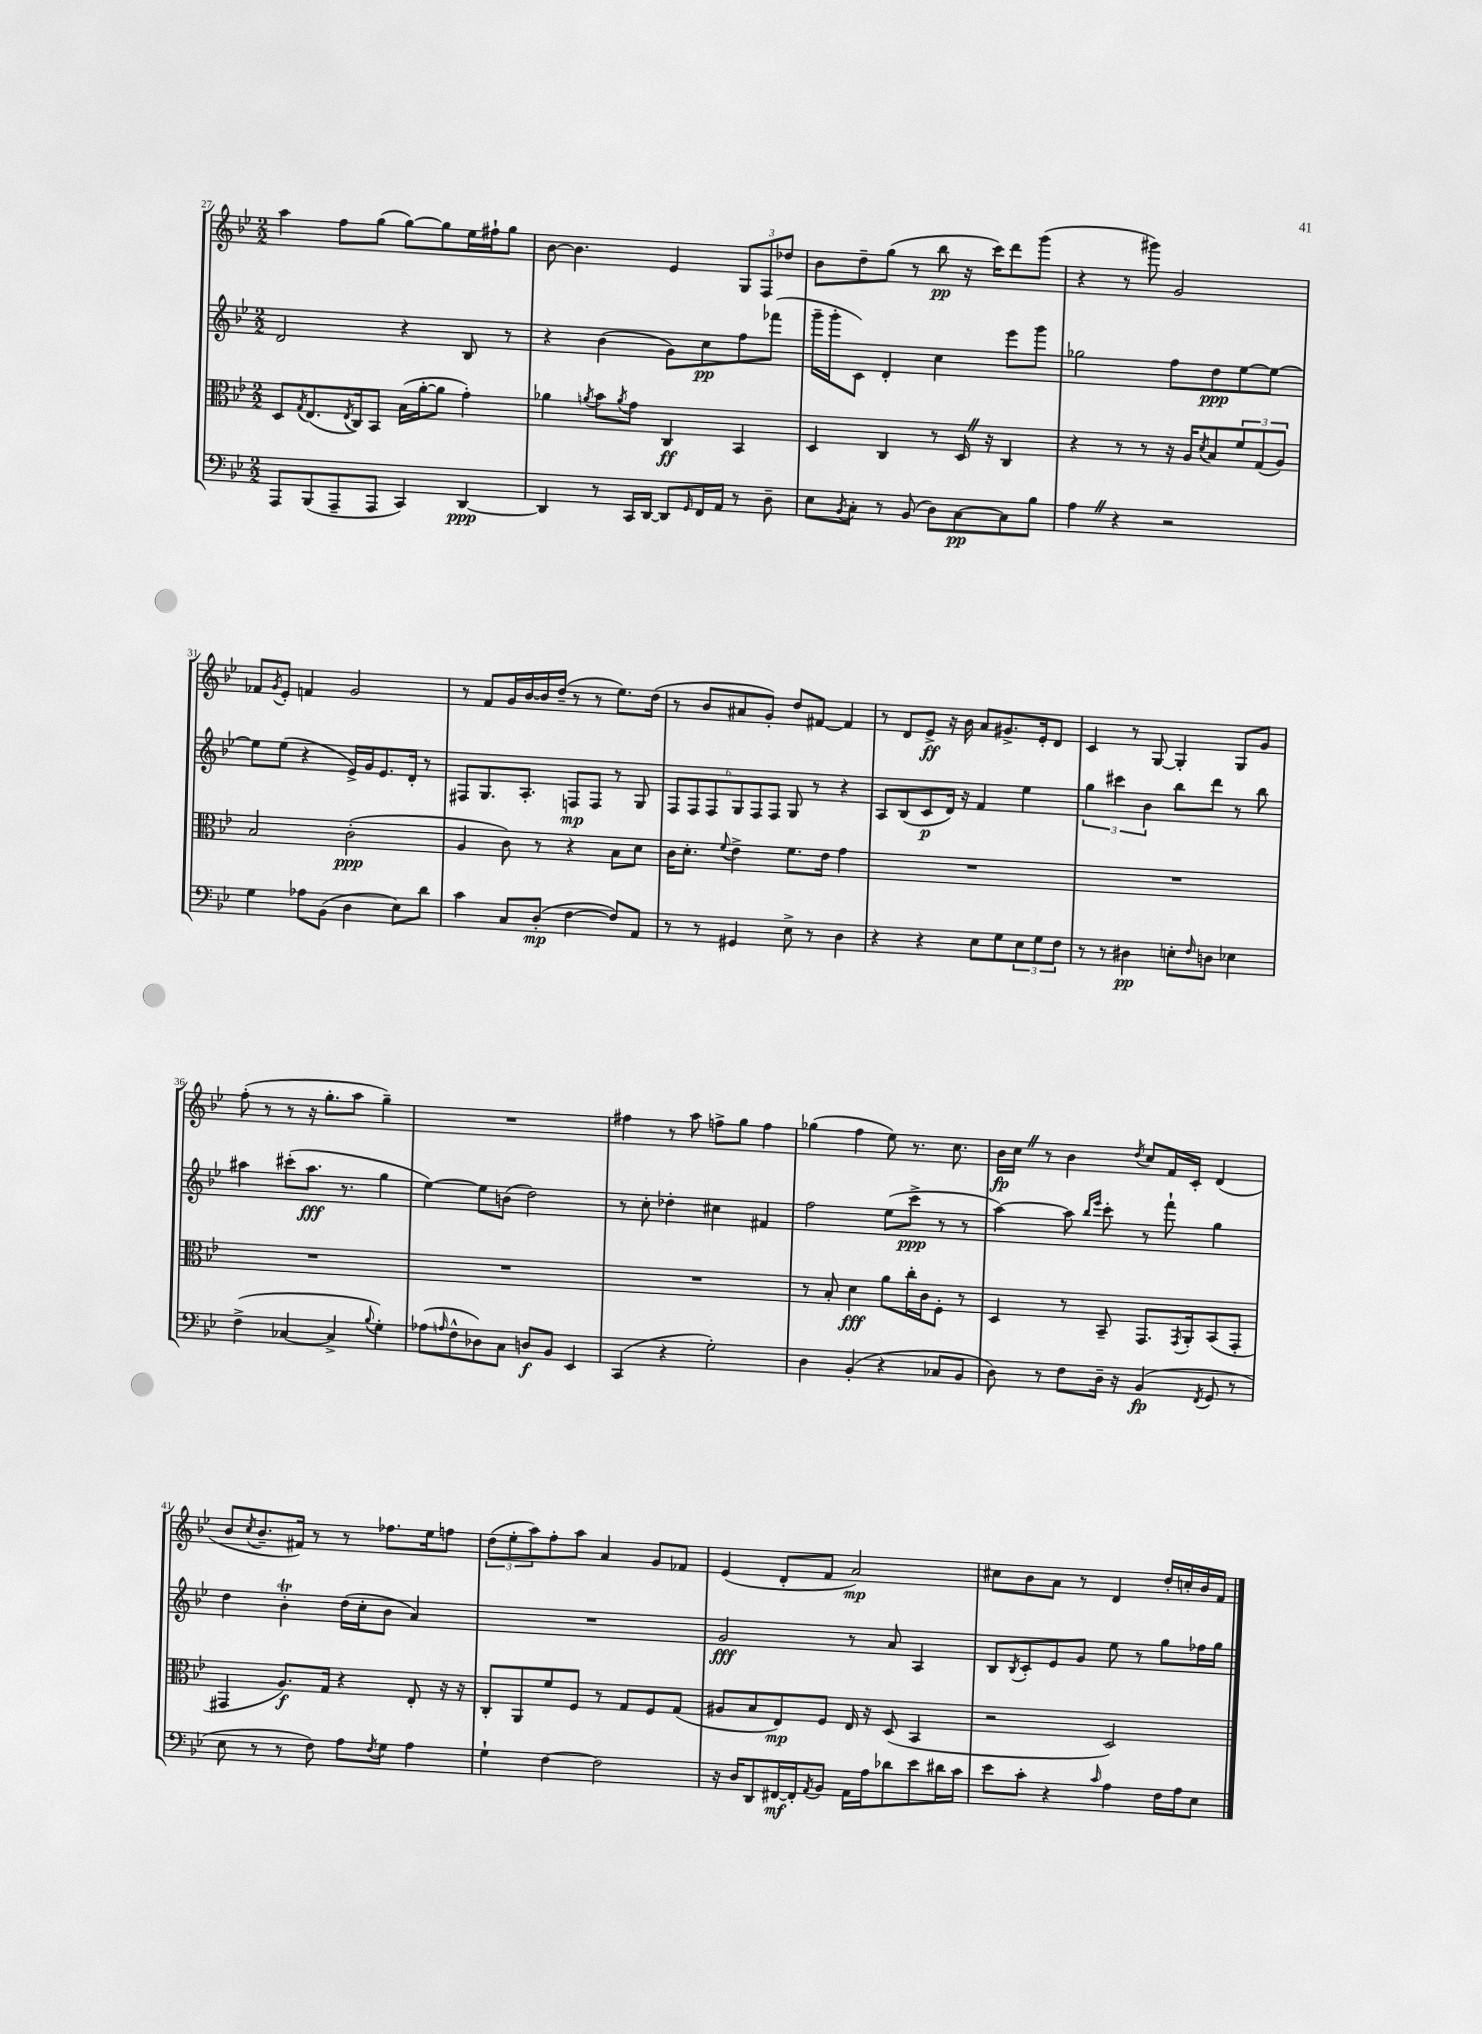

**kern	**kern	**kern	**kern
*staff4	*staff3	*staff2	*staff1
*clefF4	*clefC3	*clefG2	*clefG2
*k[b-e-]	*k[b-e-]	*k[b-e-]	*k[b-e-]
*M2/2	*M2/2	*M2/2	*M2/2
8AAA	8D	2d	4aa
.	8qG	.	.
(8BBB-	(8.E-	.	.
8AAA~	.	.	8ff
.	8qE-	.	.
.	16C)	.	.
8AAA	8BB-	.	(8gg
4CC)	(16B-	4r	[8gg)
.	[16a'	.	.
.	8a]	.	8gg]
[4DD	4g')	8B-	16ee-
.	.	.	16ff#`
.	.	8r	8gg
=	=	=	=
4DD]	4a-	4r	[8b-
.	.	.	4.b-]
.	8qa	.	.
8r	8b-	(4b-	.
.	8qa	.	.
16CC	8g	.	.
[16DD	.	.	.
8DD]	4C	8g)	4e-
16qqGG	.	.	.
16FF	.	8cc	.
16AA	.	.	.
8r	4BB-	8ff	12G
.	.	.	12F
8D~	.	(8fff-	.
.	.	.	12dd-
=	=	=	=
8E-	4D	16ggg~	8b-
.	.	16ggg'	.
8qBB-	.	.	.
8C'	.	8c)	8dd~
8r	4C	4d'	(8gg
(8BB-	.	.	8r
8D)	8r	4cc	8bb-
[8C	16D	.	16r
.	16r	.	16ccc)
8C]	4C	8eee-	8ddd
8B-	.	8ggg	(8ggg
=	=	=	=
4A	4r	2gg-	4r
4r	8r	.	8r
.	8r	.	8ggg#)
2r	16r	8ff	2g
.	16A	.	.
.	8qd	.	.
.	8B-	8dd	.
.	12f	[8ee-	.
.	(12G	.	.
.	.	8ee-_	.
.	12A)	.	.
=	=	=	=
4G	2B-	8ee-]	8f-
.	.	.	8qg
.	.	(8ee-	8e-'
8A-	.	4r	4f
(8BB-	.	.	.
4D	(2c'	16e-^)	2g
.	.	16g	.
.	.	8.e-	.
8E-)	.	.	.
.	.	16d'	.
8d	.	8r	.
=	=	=	=
4c	4A	8F#	8r
.	.	8.G	8f
8C	8c)	.	16g
.	.	8.A'	[16b-
(8D'	8r	.	16b-]
.	.	.	(16dd~
[4F	4r	8F	8r
.	.	8F	8r
8F])	8B-	8r	8.ee-)
8AA	8d	8G	.
.	.	.	(16dd
=	=	=	=
8r	16c	12F	8r
.	8.d'	.	.
.	.	12F	.
8r	.	.	8b-
.	.	12F	.
.	8qqf	.	.
4GG#	4e-^	12G	8a#
.	.	12F	.
.	.	.	8g')
.	.	12F	.
8E-^	8.f	8G	8dd
8r	.	8r	[8f#
.	16e-	.	.
4D	4g	4r	4f#]
=	=	=	=
4r	1r	8A	8r
.	.	(8B-	8d
4r	.	8c	8e-^
.	.	16d)	16r
.	.	16r	16b-
8E-	.	4f	8a
8G	.	.	8.g#^
12E-	.	4ee-	.
.	.	.	16e-'
12G	.	.	.
.	.	.	8d
12F	.	.	.
=	=	=	=
8r	1r	6gg	4c
8r	.	.	.
.	.	6ccc#	.
4D#	.	.	8r
.	.	6b-	.
.	.	.	[8G
8E'	.	8bb-	4G']
16qqF	.	.	.
8D	.	8ddd	.
4E-	.	8r	8G
.	.	8bb-	8g
=	=	=	=
(4F^	1r	4aa#	(8ff'
.	.	.	8r
[4C-	.	(8ccc#'	8r
.	.	8.aa#	16r
.	.	.	8.gg'
4C-^]	.	.	.
.	.	8.r	.
.	.	.	8aa
8qqB-	.	.	.
4G')	.	4gg	4gg~)
=	=	=	=
(8A-	1r	[4ee-)	1r
16qqA	.	.	.
8F^^	.	.	.
8D-)	.	8ee-]	.
8C	.	(8b	.
8D	.	2dd)	.
8BB-	.	.	.
4EE-	.	.	.
=	=	=	=
(4CC	1r	8r	4ff#
.	.	8cc'	.
4r	.	4dd-'	8r
.	.	.	8aa
2G')	.	4cc#	8ff^
.	.	.	8gg
.	.	4f#	4ff
=	=	=	=
4D	8r	2ff	(4gg-
.	8B-'	.	.
(4BB-'	4d	.	4ff
4r	8a	(8ee-	8ee-)
.	16cc'	8ccc^	8.r
.	16c	.	.
8C-	8F'	8r	.
.	.	.	8.cc
8BB-	8r	8r	.
=	=	=	=
8D)	4D	[4aa)	16b-
.	.	.	16cc
8r	.	.	8r
8F	8r	8aa]	4b-
.	.	16qqbb-	.
.	.	16qqeee-	.
16D~	8BB-~	8ccc'	.
16r	.	.	.
.	.	.	8qdd
(4BB-	8.GG	8r	8cc
.	.	8fff`	16f
.	8qGG	.	.
.	16AA'	.	16c'
8qFF	.	.	.
8GG	(8BB-	4gg	(4d
8r	8GG'	.	.
=	=	=	=
8E-	4GG#	4dd	8b-
.	.	.	8qcc
8r	.	.	8.b-~
8r	8.A)	4b-'	.
.	.	.	16f#)
8F)	.	.	8r
.	16G	.	.
8A	4r	(16dd	8r
.	.	16cc'	.
8qF	.	.	.
8G	.	8b-	8.ff-
4A	8E-'	4a)	.
.	.	.	16ee-
.	16r	.	8ff
.	16r	.	.
=	=	=	=
4G`	8C'	1r	(12dd
.	.	.	12ee-'
.	8AA	.	.
.	.	.	12aa)
[4F	8f	.	8ff'
.	8F	.	8aa
2F]	8r	.	4a
.	8G	.	.
.	8F	.	8g
.	(8G	.	8f-
=	=	=	=
16r	8A#	2g	(4e-
16D	.	.	.
8DD	8B-	.	.
[16FF#	8E-)	.	8d'
16FF#']	.	.	.
8qAA	.	.	.
8BB-	8F	.	8f
16AA	16E-	8r	2a)
16A	16r	.	.
8d-	(8D	8a	.
8e-	4BB-	4A	.
16d#	.	.	.
16c	.	.	.
=	=	=	=
8e-	2r	8B-	8cc#
.	.	8qB-	.
8c'	.	8c'	8b-
4r	.	8e-	8a
.	.	8g	8r
16qqc	.	.	.
4A	2D)	8ee-	4d
.	.	8r	.
16F	.	8gg	16dd'
16A	.	.	16cc'
8E-	.	16ff-	16b-
.	.	16gg	16f
==	==	==	==
*-	*-	*-	*-
